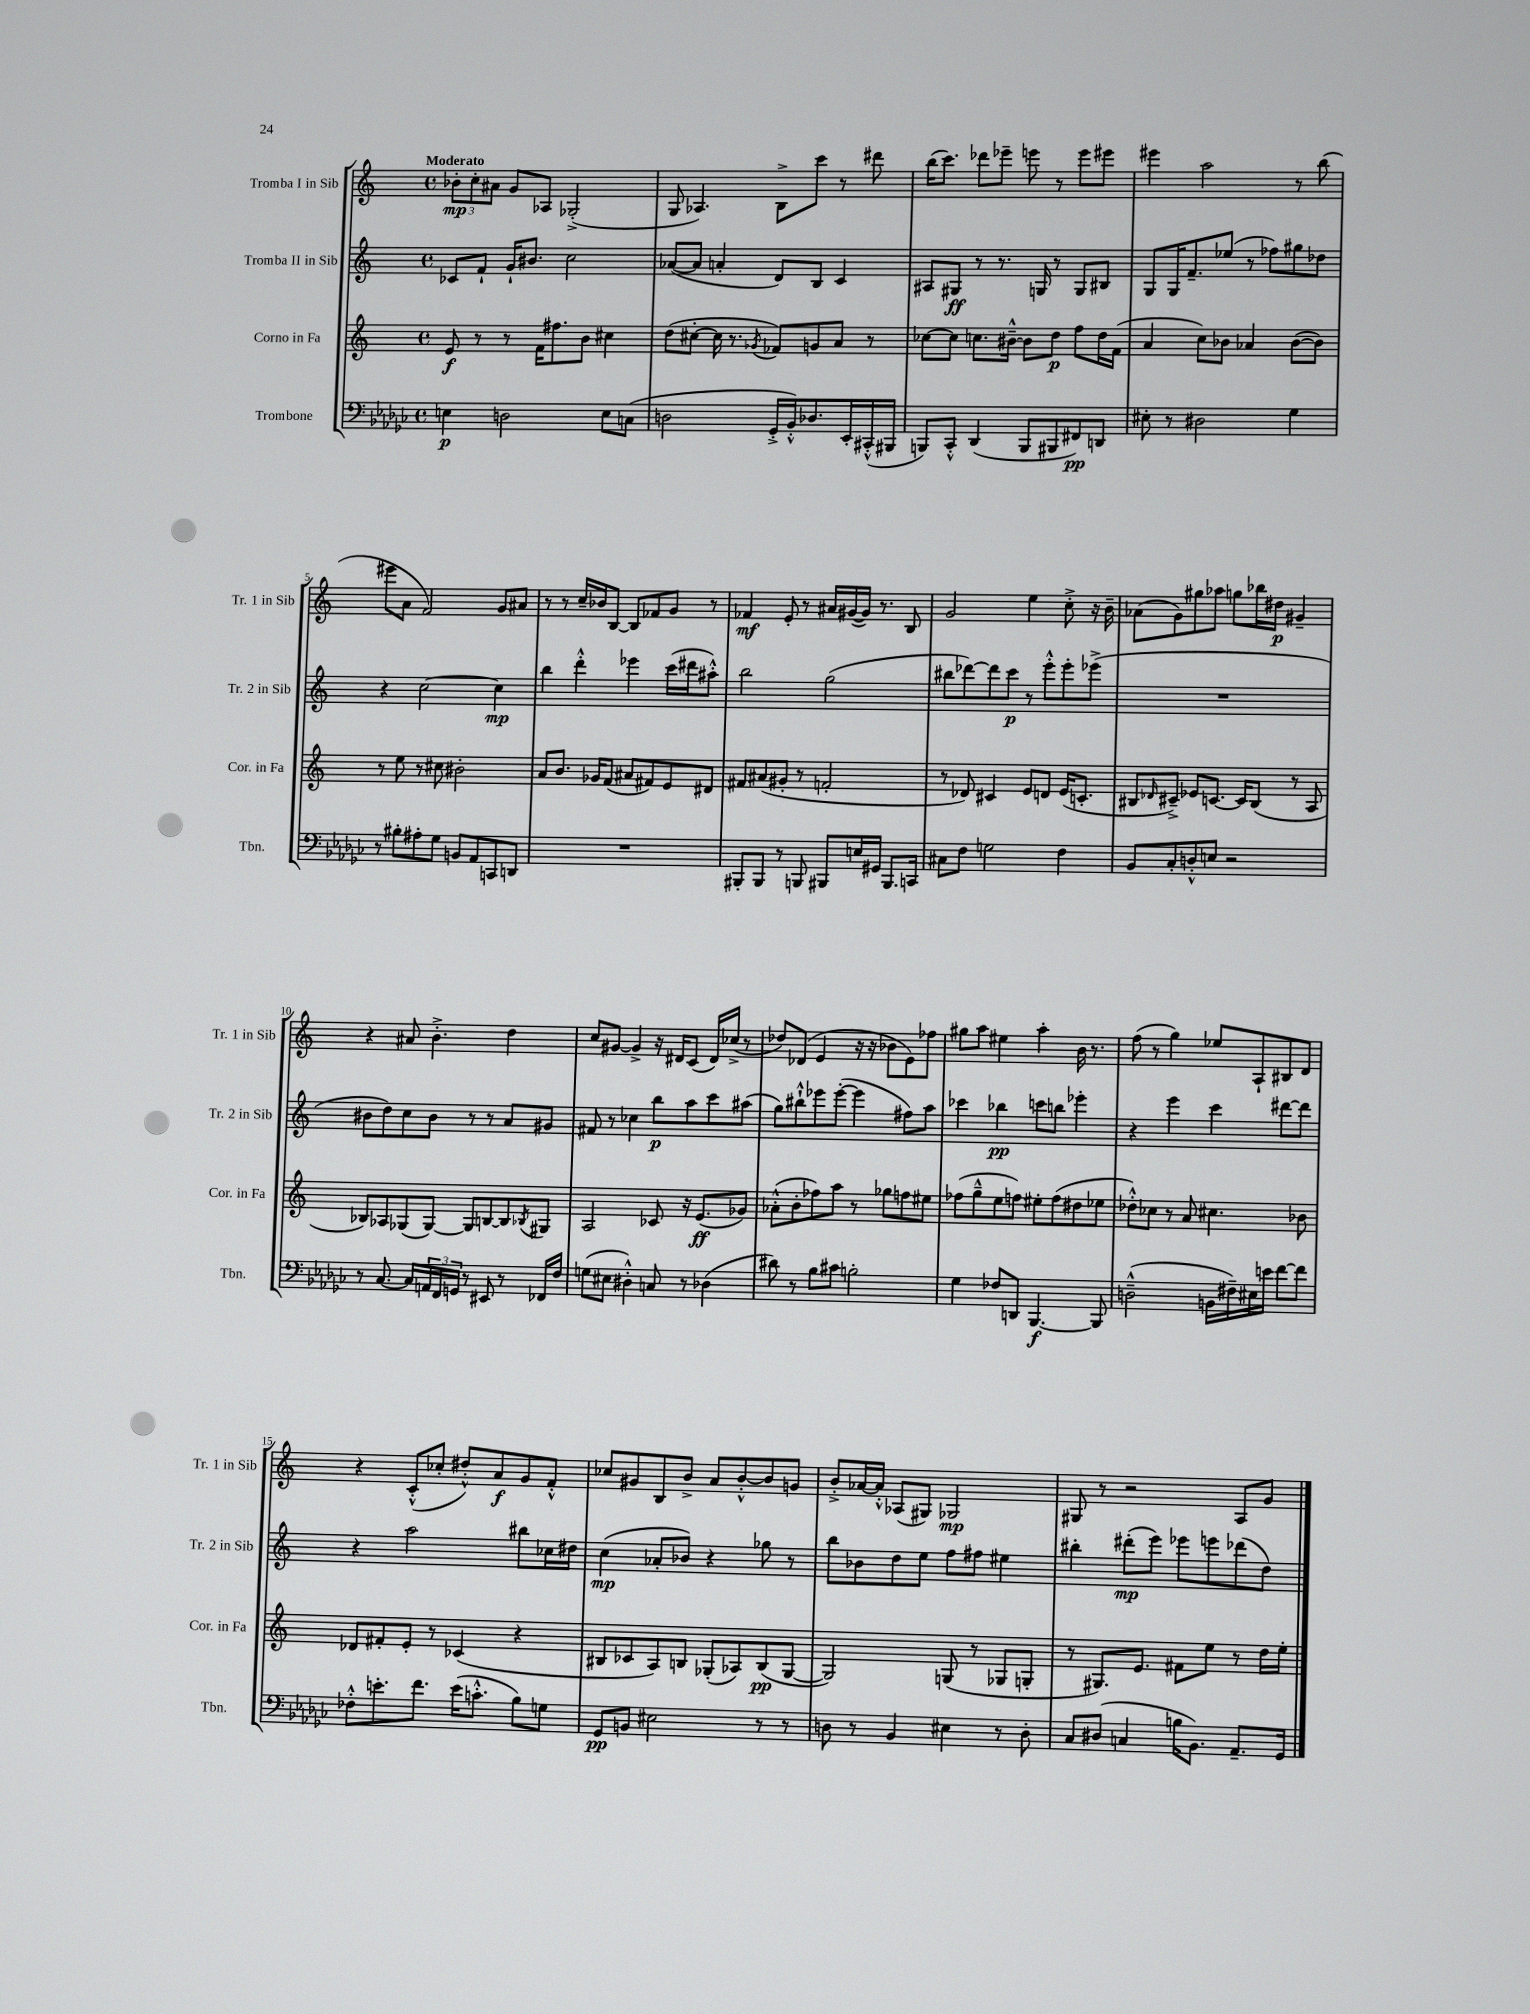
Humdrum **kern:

**kern	**dynam	**kern	**dynam	**kern	**dynam	**kern	**dynam
*part4	*part4	*part3	*part3	*part2	*part2	*part1	*part1
*staff4	*staff4	*staff3	*staff3	*staff2	*staff2	*staff1	*staff1
*I"Trombone	*	*I"Corno in Fa	*	*I"Tromba II in Sib	*	*I"Tromba I in Sib	*
*I'Tbn.	*	*I'Cor. in Fa	*	*I'Tr. 2 in Sib	*	*I'Tr. 1 in Sib	*
*clefF4	*	*clefG2	*	*clefG2	*	*clefG2	*
*k[b-e-a-d-g-c-]	*	*k[]	*	*k[]	*	*k[]	*
*M4/4	*	*M4/4	*	*M4/4	*	*M4/4	*
*met(c)	*	*met(c)	*	*met(c)	*	*met(c)	*
=1	=1	=1	=1	=1	=1	=1	=1
!	!	!	!	!	!	!LO:TX:a:B:t=Moderato	!
4En\	p	8e/	f	8c-X/L	.	12b-X'\L	mp
.	.	.	.	.	.	12cc'\	.
.	.	8r	.	8f`/J	.	.	.
.	.	.	.	.	.	12a#X\J	.
2Dn\	.	8r	.	16g`/KL	.	8g/L	.
.	.	.	.	8.b#X/J	.	.	.
.	.	16f\KL	.	.	.	8A-X/J	.
.	.	8.ff#X\	.	.	.	.	.
.	.	.	.	2cc\	.	(2G-X'^/	.
.	.	8b\J	.	.	.	.	.
8E\L	.	4cc#X\	.	.	.	.	.
(8Cn\J	.	.	.	.	.	.	.
=2	=2	=2	=2	=2	=2	=2	=2
2Dn\	.	(8dd\L	.	([8a-X/L	.	8G/	.
.	.	[8cc#X'\J	.	8a-/J]	.	4.A-X/)	.
.	.	16cc#\]	.	4an'/	.	.	.
.	.	8.r	.	.	.	.	.
.	.	8qg-X/	.	.	.	.	.
16GG-'^/LL	.	8f-X/L)	.	8d/L)	.	8B^\L	.
16BB-'^^/J)	.	.	.	.	.	.	.
8.D-X/	.	8gn/	.	8B/J	.	8ccc\J	.
.	.	8a/J	.	4c/	.	8r	.
16EE-'/L	.	.	.	.	.	.	.
(16CC#X'^^/	.	8r	.	.	.	8ddd#X\	.
16BBB#X/JJ	.	.	.	.	.	.	.
=3	=3	=3	=3	=3	=3	=3	=3
8BBBn/L)	.	[8cc-X\L	.	8A#X/L	.	(16bb\KL	.
.	.	.	.	.	.	8.ccc\J)	.
8CC-'^^/J	.	8cc-\J]	.	8G#X/J	ff	.	.
(4DD-/	.	8.ccn\L	.	8r	.	8ddd-X\L	.
.	.	.	.	8.r	.	8eee-X~\J	.
.	.	[16b#X~^^\Jk	.	.	.	.	.
8BBB/L	.	8b#\L]	.	.	.	8eeen\	.
.	.	.	.	16Gn/	.	.	.
8BBB#X/	.	8dd\J	p	8r	.	8r	.
8FF#X/)	pp	8ff\L	.	8G/L	.	8eee\L	.
8DDn/J	.	16dd\L	.	8B#X/J	.	8eee#X\J	.
.	.	(16f\JJ	.	.	.	.	.
=4	=4	=4	=4	=4	=4	=4	=4
8E#X'\	.	4a/	.	8G/L	.	4eee#X\	.
8r	.	.	.	16G/K	.	.	.
.	.	.	.	8.f~/	.	.	.
2D#X\	.	8cc\L)	.	.	.	2aa\	.
.	.	8b-X\J	.	(8ee-X/J	.	.	.
.	.	4a-X/	.	8r	.	.	.
.	.	.	.	8ff-X\L)	.	.	.
4G-\	.	([8b-\L	.	8gg#X\	.	8r	.
.	.	8b-\J])	.	8dd-X\J	.	(8bb\	.
!!LO:LB:g=z
=5	=5	=5	=5	=5	=5	=5	=5
8r	.	8r	.	4r	.	8eee#X\L	.
8B#X'\L	.	8ee\	.	.	.	8a\J	.
8A#X'\	.	8r	.	[2cc\	.	2f/)	.
8G-\J	.	8cc#X\	.	.	.	.	.
8BBn/L	.	2b#X'\	.	.	.	.	.
8AA-/	.	.	.	.	.	.	.
8CCn/	.	.	.	4cc\]	mp	8g/L	.
8DDn/J	.	.	.	.	.	8a#X/J	.
=6	=6	=6	=6	=6	=6	=6	=6
1r	.	8a/L	.	4bb\	.	8r	.
.	.	8.b/J	.	.	.	8r	.
.	.	.	.	4ddd'^^\	.	16cc~/LL	.
.	.	16g-X/KL	.	.	.	16b-X/J	.
.	.	(8f/J	.	.	.	[8B/J	.
.	.	8a#X/L	.	4eee-X\	.	8B/L]	.
.	.	8f#X/)	.	.	.	8f-X/	.
.	.	8e/	.	(16ccc\LL	.	8g/J	.
.	.	.	.	16ddd#X\J	.	.	.
.	.	8d#X/J	.	8aa#X'^^\J)	.	8r	.
=7	=7	=7	=7	=7	=7	=7	=7
8BBB#X'/L	.	8f#X/L	.	2bb\	.	4f-X/	mf
8BBB#/J	.	(8a#X/	.	.	.	.	.
8r	.	8g#X'/J	.	.	.	8e'/	.
8BBBn/	.	8r	.	.	.	8r	.
8BBB#X/L	.	2fn'/	.	(2gg\	.	16a#X/LL	.
.	.	.	.	.	.	([16g#X/	.
16En/L	.	.	.	.	.	16g#/JJ])	.
16GG#X/JJ	.	.	.	.	.	8.r	.
8.BBB#/L	.	.	.	.	.	.	.
.	.	.	.	.	.	8B/	.
16CCn/Jk	.	.	.	.	.	.	.
=8	=8	=8	=8	=8	=8	=8	=8
8C#X\L	.	8r	.	8bb#X\L	.	2g/	.
8F\J	.	8d-X/)	.	[8ddd-X\)	.	.	.
2Gn\	.	4c#X/	.	8ddd-\]	.	.	.
.	.	.	.	8ccc\J	p	.	.
.	.	8e/L	.	8r	.	4ee\	.
.	.	8dn/J	.	8eee'^^\L	.	.	.
4F\	.	(16e/KL	.	8eee'\	.	8cc'^\	.
.	.	8.cn'/J	.	.	.	.	.
.	.	.	.	(8eee-X^\J	.	16r	.
.	.	.	.	.	.	16b~\	.
=9	=9	=9	=9	=9	=9	=9	=9
8BB-/L	.	8B#X/L	.	1r	.	(8a-X\L	.
.	.	16qqd-X/	.	.	.	.	.
8C-'/	.	8c#X~^/J)	.	.	.	8g\)	.
8Dn'^^/	.	8e-X/L	.	.	.	8gg#X\	.
8En/J	.	[8.cn/J	.	.	.	8aa-X\J	.
2r	.	.	.	.	.	8ggn\L	.
.	.	16c/KL]	.	.	.	.	.
.	.	(8B#/J	.	.	.	16bb-X\L	.
.	.	.	.	.	.	16dd#X\JJ	p
.	.	8r	.	.	.	4g#X~/	.
.	.	8A/	.	.	.	.	.
!!LO:LB:g=z
=10	=10	=10	=10	=10	=10	=10	=10
8r	.	8B-X/L)	.	8b#X\L	.	4r	.
[8.C-/	.	8A-X/	.	8dd\)	.	.	.
.	.	(8G-X/	.	8cc\	.	8a#X/	.
16C-/LL]	.	.	.	.	.	.	.
24AAn/	.	[8G-/J)	.	8b#\J	.	4.b'^\	.
24FF/	.	.	.	.	.	.	.
24GGn/JJ	.	.	.	.	.	.	.
8r	.	8G-/L]	.	8r	.	.	.
8EE#X/	.	[8Bn/	.	8r	.	.	.
8r	.	8B/]	.	8a/L	.	4dd\	.
.	.	8qB-X/	.	.	.	.	.
16FF-X/LL	.	8G#X/J	.	8g#X/J	.	.	.
16F/JJ	.	.	.	.	.	.	.
=11	=11	=11	=11	=11	=11	=11	=11
(8Gn\L	.	2A/	.	8f#X/	.	8cc/L	.
8E#X\J	.	.	.	8r	.	[8g#X/J	.
4D#X'^^\)	.	.	.	4cc-X\	.	4g#^/]	.
8Cn/	.	8c-X/	.	8bb\L	p	16r	.
.	.	.	.	.	.	16d#X/KL	.
8r	.	16r	.	8aa\	.	(8c/J	.
.	.	(8.e/L	ff	.	.	.	.
(4D-X\	.	.	.	8ccc\	.	16d#/LL)	.
.	.	.	.	.	.	(16cc-X^/JJ	.
.	.	8g-X/J)	.	(8aa#X\J	.	8r	.
=12	=12	=12	=12	=12	=12	=12	=12
8d#X\)	.	(8a-X'^^\L	.	8gg\L)	.	8dd-X/L)	.
8r	.	8b'\	.	8bb#X`^^\	.	(8d-X/J	.
8B-\L	.	8ff-X\)	.	8eee-X\	.	4e/	.
8c#X\J	.	8aa\J	.	([8eee-'\J	.	.	.
2Bn'\	.	8r	.	4eee-\]	.	16r	.
.	.	.	.	.	.	16r	.
.	.	8gg-X\L	.	.	.	8b-X\L	.
.	.	8ffn\	.	8ff#X\L)	.	8e\)	.
.	.	8ee#X\J	.	8aa\J	.	8ff-X\J	.
=13	=13	=13	=13	=13	=13	=13	=13
4G-\	.	(8ff-X\L	.	4ccc-X\	.	8gg#X\L	.
.	.	8gg~^^\	.	.	.	8aa\J	.
8F-X/L	.	8ee\	.	4bb-X\	pp	4ee#X\	.
8DDn/J	.	8ffn\J)	.	.	.	.	.
[4.BBB-/	f	8ee#X'\L	.	8cccn\L	.	4aa'\	.
.	.	(8ff\	.	8bbn\J	.	.	.
.	.	8dd#X\	.	4eee-X'\	.	16b\	.
.	.	.	.	.	.	8.r	.
8BBB-/]	.	8ee-X\J	.	.	.	.	.
=14	=14	=14	=14	=14	=14	=14	=14
(2Dn~^^\	.	8dd-X'^^\L)	.	4r	.	(8ff\	.
.	.	8cc-X\J	.	.	.	8r	.
.	.	8r	.	4eee\	.	4gg\)	.
.	.	8a/	.	.	.	.	.
16BBn\LL	.	4.cc#X\	.	4ccc\	.	8ee-X/L	.
16F#X~\)	.	.	.	.	.	.	.
16E#X\	.	.	.	.	.	8A`/	.
16en\JJ	.	.	.	.	.	.	.
[8f\L	.	.	.	[8ddd#X\L	.	8B#X/	.
8f\J]	.	8b-X\	.	8ddd#\J]	.	8d/J	.
!!LO:LB:g=z
=15	=15	=15	=15	=15	=15	=15	=15
8F-X'^^\L	.	8d-X/L	.	4r	.	4r	.
8.en'\	.	8f#X'/	.	.	.	.	.
.	.	8e'/J	.	2aa\	.	(8c'^^/L	.
8.f\J	.	.	.	.	.	.	.
.	.	8r	.	.	.	8cc-X'/J	.
(16e\KL	.	(4c-X/	.	.	.	8dd#X'^^/L)	.
8.cn'^^\J	.	.	.	.	.	.	.
.	.	.	.	.	.	8a/	f
8B-\L)	.	4r	.	8bb#X\L	.	8g/	.
8Gn\J	.	.	.	16cc-X\L	.	8f'^^/J	.
.	.	.	.	16dd#X\JJ	.	.	.
=16	=16	=16	=16	=16	=16	=16	=16
8GG-/L	pp	8B#X/L	.	(4cc\	mp	8cc-X/L	.
8BBn/J	.	8c-X/	.	.	.	8g#X/	.
2E#X\	.	8A/)	.	8a-X'/L	.	8B/	.
.	.	8Bn/J	.	8b-X/J)	.	8b^/J	.
.	.	(8G-X'/L	.	4r	.	8a/L	.
.	.	8A-X/)	.	.	.	[8b'^^/	.
8r	.	(8B/	pp	8gg-X\	.	8b/]	.
8r	.	[8G-/J	.	8r	.	8gn/J	.
=17	=17	=17	=17	=17	=17	=17	=17
8Dn\	.	2G-/])	.	8bb\L	.	8b'^/L	.
8r	.	.	.	8b-X\	.	[16a-X/L	.
.	.	.	.	.	.	16a-'^^/JJ]	.
4BB-/	.	.	.	8dd\	.	(8A-X/L	.
.	.	.	.	8ee\J	.	8G#X/J)	.
4E#X\	.	(8Gn/	.	8ff\L	.	2G-X/	mp
.	.	8r	.	8ff#X\J	.	.	.
8r	.	8G-X/L	.	4ee#X\	.	.	.
8D'\	.	8Gn'/J	.	.	.	.	.
=18	=18	=18	=18	=18	=18	=18	=18
8C-/L	.	8r	.	4bb#X'\	.	8G#X/	.
(8D#X/J	.	8.G#X/L)	.	.	.	8r	.
4Cn/	.	.	.	(8ddd#X'\L	mp	2r	.
.	.	8.e/J	.	.	.	.	.
.	.	.	.	8eee\J)	.	.	.
16Bn\KL	.	8f#X\L	.	8eee-X\L	.	.	.
8.BB-\J)	.	.	.	.	.	.	.
.	.	8ee\J	.	8eeen\	.	.	.
8.AA-~/L	.	8r	.	(8ddd-X\	.	8A/L	.
.	.	16dd\LL	.	8dd\J)	.	8g/J	.
16GG-/Jk	.	16ee'\JJ	.	.	.	.	.
==	==	==	==	==	==	==	==
*-	*-	*-	*-	*-	*-	*-	*-
